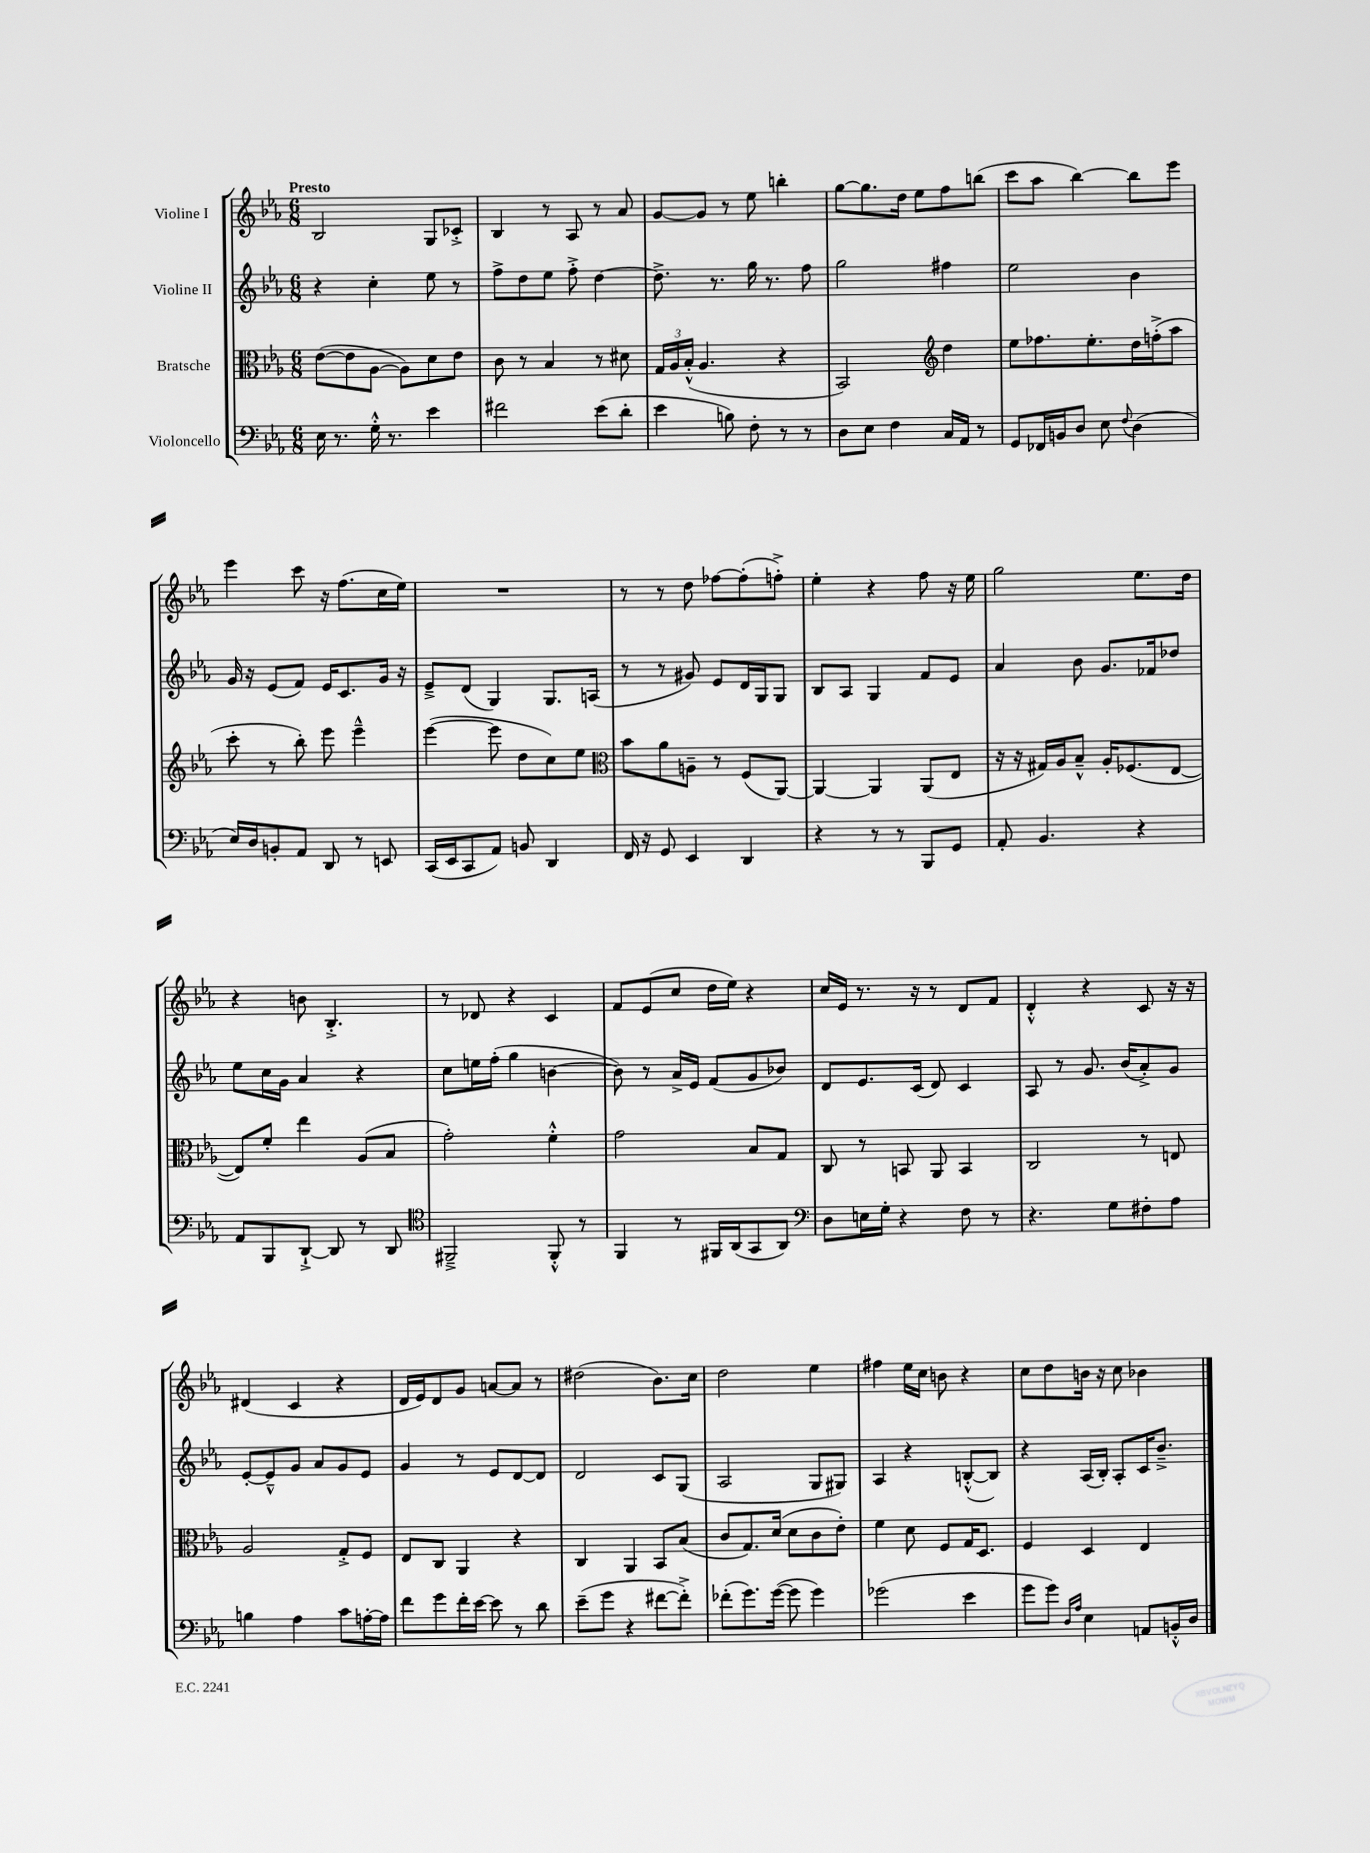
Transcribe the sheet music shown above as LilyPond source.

<<
\new StaffGroup <<
\new Staff = "s0" \with { instrumentName = "Violine I" } {
    \clef treble \key ees \major \numericTimeSignature \time 6/8 \tempo "Presto"
    bes2 g8 ces'8-.-> |
    bes4 r8 aes8 r8 aes'8 |
    g'8~ g'8 r8 ees''8 b''4-. |
    g''8~ g''8. d''16 ees''8 f''8 b''8( |
    c'''8 aes''8 bes''4~) bes''8 ees'''8 |
    ees'''4 c'''8 r16 f''8.( c''16 ees''16) |
    R2. |
    r8 r8 d''8 fes''8~ fes''8-.( f''8-.->) |
    ees''4-. r4 f''8 r16 ees''16 |
    g''2 ees''8. d''16 |
    r4 b'8 bes4.-.-> |
    r8 des'8 r4 c'4 |
    f'8 ees'8( c''8 d''16 ees''16) r4 |
    c''16 ees'16 r8. r16 r8 d'8 f'8 |
    d'4-.-^ r4 c'8 r16 r16 |
    dis'4( c'4 r4 |
    d'16 ees'16) d'8 g'8 a'8~ a'8 r8 |
    dis''2( bes'8.) c''16 |
    d''2 ees''4 |
    fis''4 ees''16 c''16 b'8 r4 |
    c''8 d''8 b'16 r16 c''8 bes'4 \bar "|." |
}
\new Staff = "s1" \with { instrumentName = "Violine II" } {
    \clef treble \key ees \major \numericTimeSignature \time 6/8
    r4 c''4-. ees''8 r8 |
    f''8-> d''8 ees''8 f''8-.-> d''4~ |
    d''8.-> r8. g''16 r8. f''8 |
    g''2 fis''4 |
    ees''2 bes'4 |
    g'16 r16 ees'8( f'8) ees'16 c'8. g'16 r16 |
    ees'8---> d'8( g4) g8. a16( |
    r8 r8 gis'8) ees'8 d'16 g16 g8 |
    bes8 aes8 g4 f'8 ees'8 |
    aes'4 bes'8 g'8. fes'16 des''8 |
    ees''8 c''16 g'16 aes'4 r4 |
    c''8 e''16 f''16-.( g''4 b'4~ |
    b'8) r8 aes'16-> ees'16 f'8( g'8 bes'8) |
    d'8 ees'8. c'16( d'8) c'4 |
    aes8 r8 g'8. bes'16( aes'8-.->) g'8 |
    ees'8~-. ees'8---^ g'8 aes'8 g'8 ees'8 |
    g'4 r8 ees'8 d'8~ d'8 |
    d'2 c'8 g8( |
    aes2 g8 gis8) |
    aes4 r4 b8~-.-^( b8) |
    r4 aes16( bes16-.) aes8-. c'16 bes'8.---> \bar "|." |
}
\new Staff = "s2" \with { instrumentName = "Bratsche" } {
    \clef alto \key ees \major \numericTimeSignature \time 6/8
    ees'8~( ees'8 aes8~ aes8) d'8 ees'8 |
    c'8 r8 bes4 r8 dis'8 |
    \tuplet 3/2 { g16 aes16 bes16-.-^( } aes4. r4 |
    bes,2) \clef treble d''4 |
    ees''8 fes''8. ees''8.-. d''16 f''16-.->( aes''8 |
    c'''8-. r8 bes''8-.) ees'''8 ees'''4---^ |
    ees'''4~( ees'''8 d''8 c''8) ees''8 |
    \clef alto bes'8 aes'8 a8-- r8 f8( aes,8~) |
    aes,4~ aes,4 aes,8( ees8 |
    r16 r16 gis16) aes16 bes8---^ aes16-. fes8.( ees8~ |
    ees8) f'8-. ees''4 aes8( bes8 |
    g'2-.) f'4-.-^ |
    g'2 bes8 g8 |
    c8 r8 b,8 aes,8 b,4 |
    c2 r8 e8 |
    aes2 g8-.-> f8 |
    ees8 c8 aes,4 r4 |
    c4 aes,4 bes,8 bes8( |
    c'8 g8.) d'16( d'8 c'8 ees'8-.) |
    f'4 d'8 f8 g16 d8. |
    f4 d4 ees4 \bar "|." |
}
\new Staff = "s3" \with { instrumentName = "Violoncello" } {
    \clef bass \key ees \major \numericTimeSignature \time 6/8
    ees16 r8. g16-.-^ r8. ees'4 |
    fis'2 ees'8( d'8-. |
    ees'4 b8) f8-. r8 r8 |
    d8 ees8 f4 c16 aes,16 r8 |
    g,8 fes,16 b,16 d8 ees8 \appoggiatura { f8 } d4( |
    ees16) d16 b,8-. aes,8 d,8 r8 e,8 |
    c,16( ees,16 c,8 aes,8) b,8 d,4 |
    f,16 r16 g,8 ees,4 d,4 |
    r4 r8 r8 bes,,8 g,8 |
    aes,8-. bes,4. r4 |
    aes,8 bes,,8 d,8~-!-> d,8 r8 d,8 |
    \clef tenor fis,2---> fis,8-.-^ r8 |
    f,4 r8 fis,16 aes,16( g,8 aes,8) |
    \clef bass d8 e16 g16-. r4 f8 r8 |
    r4. g8 fis8-. aes8 |
    b4 aes4 c'8 a16~-. a16 |
    f'8 g'8 f'16-. ees'16~ ees'8 r8 d'8 |
    ees'8--( g'8 r4 fis'8~ fis'8-.->) |
    fes'8-.( g'8.) g'16~( g'8 g'4) |
    ges'2( ees'4 |
    g'8 g'8) \grace { d16 aes16 } ees4 a,8 b,16-.-^ d16 \bar "|." |
}
>>
>>
\layout { \context { \Score \remove "Bar_number_engraver" } }
